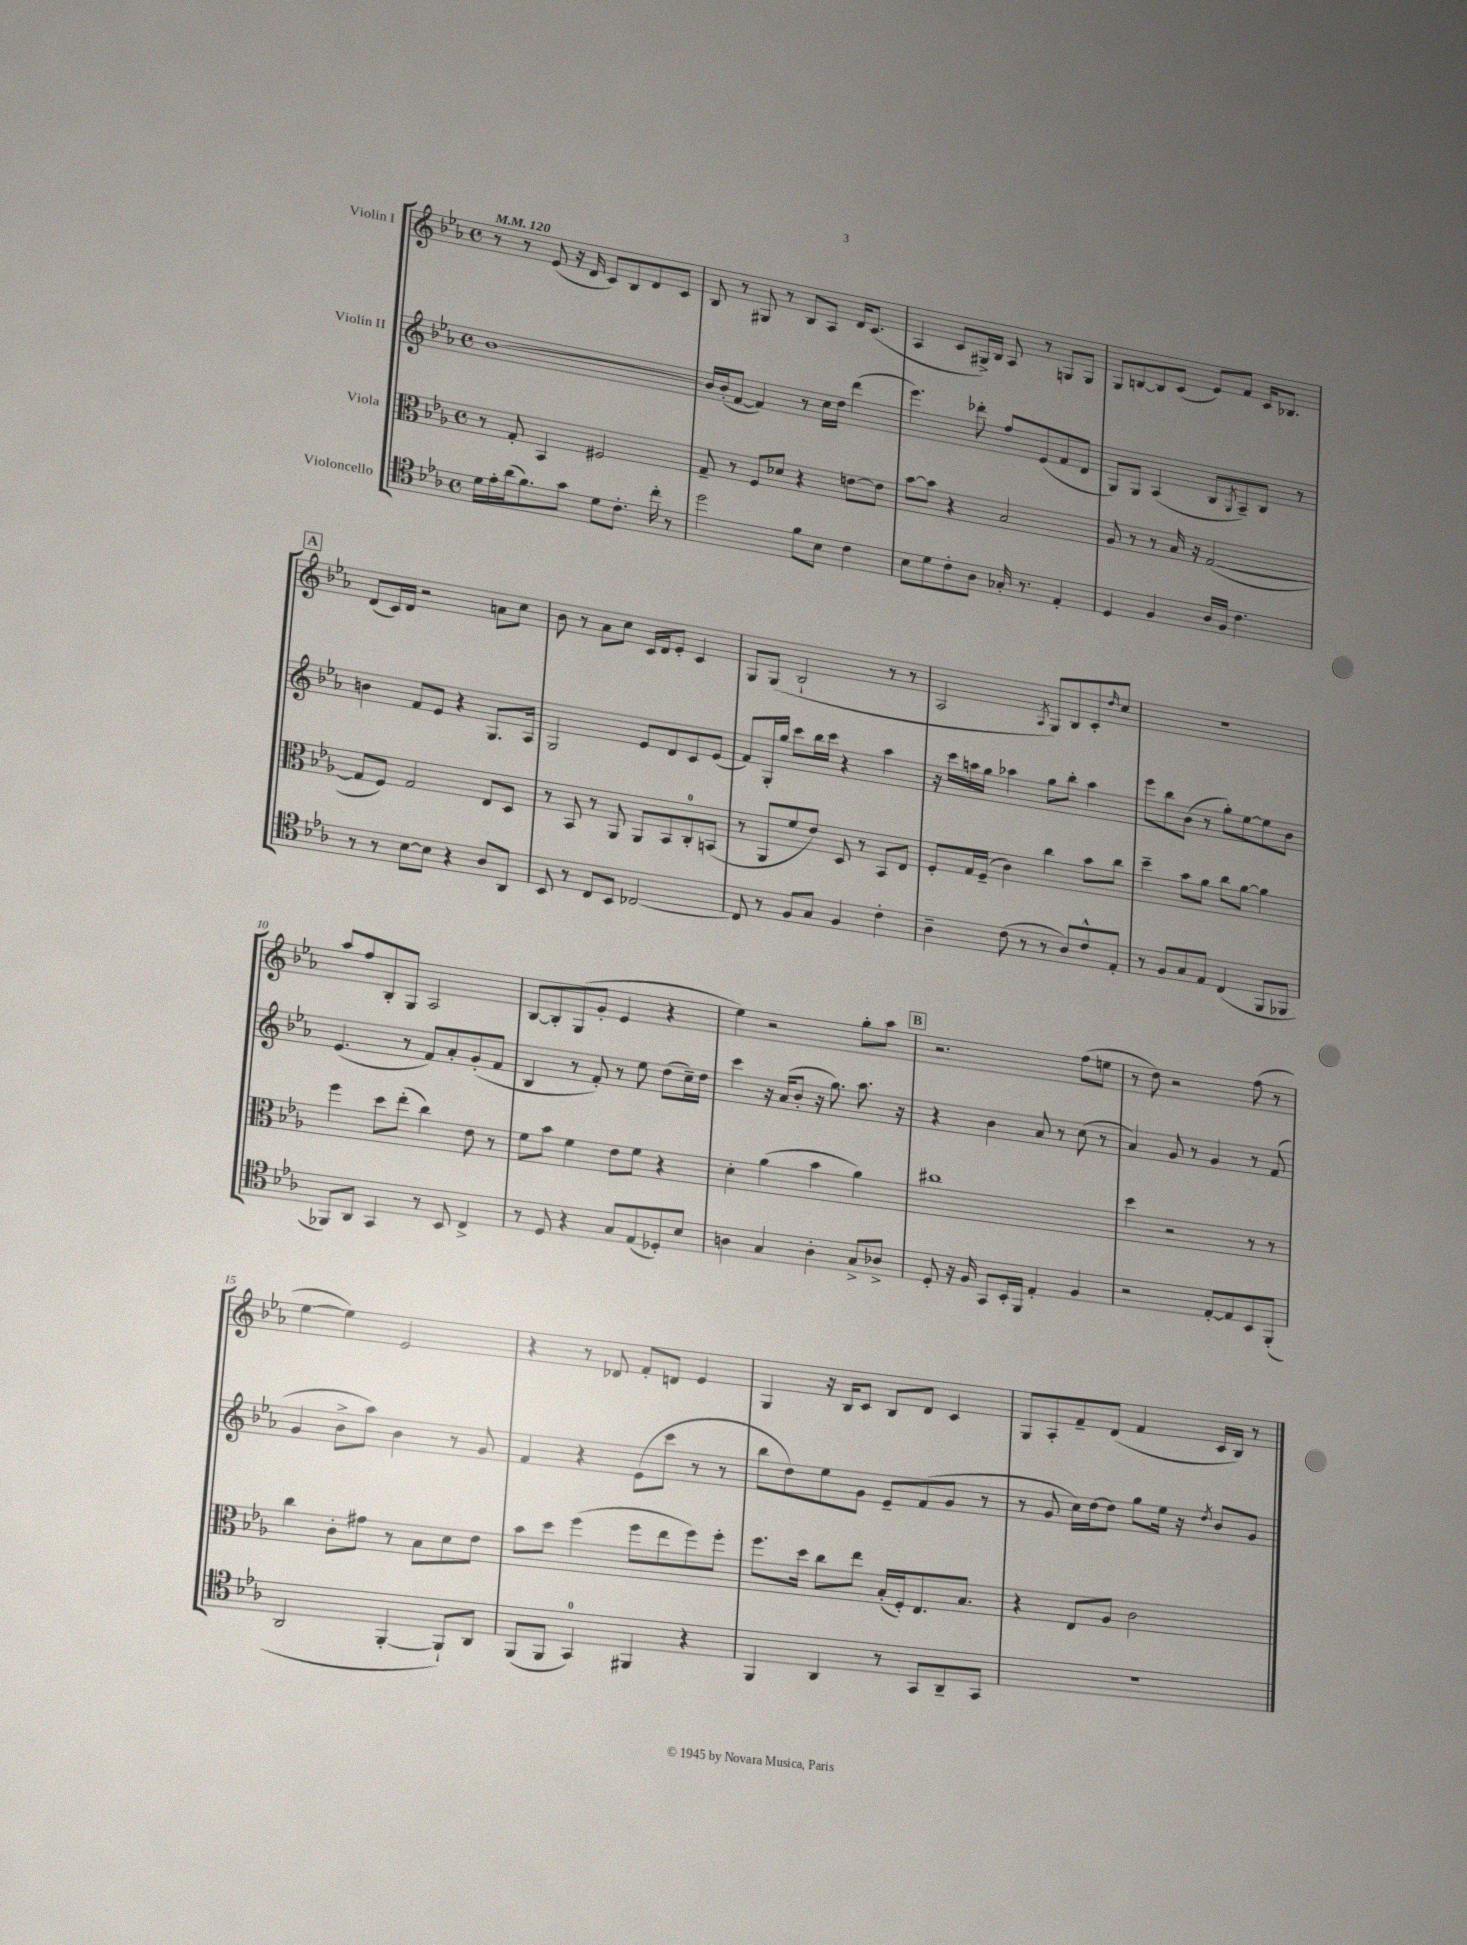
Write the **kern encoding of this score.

**kern	**kern	**kern	**kern
*part4	*part3	*part2	*part1
*staff4	*staff3	*staff2	*staff1
*I"Violoncello	*I"Viola	*I"Violin II	*I"Violin I
*clefC4	*clefC3	*clefG2	*clefG2
*k[b-e-a-]	*k[b-e-a-]	*k[b-e-a-]	*k[b-e-a-]
*M4/4	*M4/4	*M4/4	*M4/4
*met(c)	*met(c)	*met(c)	*met(c)
*MM120	*MM120	*MM120	*MM120
=1	=1	=1	=1
16d\LL	8r	[1b-	8r
16e-'\	.	.	.
(16a-\J	8G'/	.	8r
8.f\)	.	.	.
.	4BB-/	.	(8e-/
8g\J	.	.	16r
.	.	.	16d/
8d\L	2F#X/	.	8c/L)
8.c'\J	.	.	8B-/
.	.	.	8d/
16cc'\	.	.	.
8r	.	.	8c/J
=2	=2	=2	=2
2dd\	8G~/	16b-/LL]	8B-/
.	.	(16b-'/J	.
.	8r	[8f/J	8r
.	8F/L	4f/])	8G#X/
.	8d-X/J	.	8r
8f\L	4r	8r	8B-/L
8B-\J	.	16cc\LL	8A-/J
.	.	16dd\JJ	.
4c\	[8en\L	(4ddd\	16d/KL
.	.	.	(8.c/J
.	8e\J]	.	.
=3	=3	=3	=3
8B-\L	[8b-\L	4.eee-\)	4A-/
8d\	8b-\J]	.	.
8c'\	4r	.	8c/L
8A-\J	.	8ddd-X'\	16G#X^/L)
.	.	.	16B-/JJ
16G-X'/	2B-/	8ff/L	8A-/
8.r	.	.	.
.	.	(8e-/	8r
4E-'/	.	8f/	8Gn/L
.	.	8d/J	8G/J
=4	=4	=4	=4
4D/	8A-/	8G/L)	8G/L
.	8r	8G/J	[8Bn/
4F/	8r	(4A-/	8B/]
.	16B-/	.	(8c/J
.	16r	.	.
16A-/LL	([2G/	8B-/L	8e-/L)
16F/JJ	.	.	.
.	.	8qG/	.
4.c\	.	8A-~/)	8f/J
.	.	8B-/J	16c/KL
.	.	.	8.B-X/J
.	.	8r	.
!!LO:LB:g=z
!!LO:REH:place=s1:t=A
=5	=5	=5	=5
8r	8G/L]	4bn\	(8d/L
8r	8F/J)	.	16c/L)
.	.	.	16d/JJ
[8B-\L	2G/	8f/L	2r
8B-\J]	.	8e-/J	.
4r	.	4r	.
8A-/L	8E-/L	8.G/L	8an\L
8AA-/J	8D/J	.	8cc\J
.	.	16A-/Jk	.
=6	=6	=6	=6
8BB-/	8r	2G/	8b-\
8r	8BB-/	.	8r
8C/L	8r	.	8a-\L
8BB-/J	8AA-/	.	8cc\J
[2C-X/	8AA-/L	8e-/L	16c/LL
.	.	.	16d/J
.	8BB-/	8d/	8e-'/J
.	8C'/	8c/	4c/
.	(8BBn/J	(8e-/J	.
=7	=7	=7	=7
8C-/]	8r	8f/L)	8G/L
8r	8AA-/L	16G'/L	(8G/J
.	.	16gg/JJ	.
8F/L	8f/	8ccc\L	2B-`/
8G/J	8e-/J)	16bb-\L	.
.	.	16ccc\JJ	.
4F/	8D/	4r	.
.	8r	.	.
4c'\	8BB-/L	4aa-\	8r
.	8E-/J	.	8r
=8	=8	=8	=8
4A-~\	8F'/L	16r	2A-/
.	.	16ccc\LL	.
.	16G/L	16aan\	.
.	(16F~/JJ	16gg\JJ	.
(8c\	4c\)	4aa-X\	.
8r	.	.	.
.	.	.	8qA-/
8r	4cc\	8gg\L	8G/L)
8A-/L)	.	8bb-'\J	8B-/
8c^^/	8b-\L	4aa-\	8c'/
.	.	.	16qqdd/
8E-'/J	8cc\J	.	8cc/J
=9	=9	=9	=9
8r	4dd~\	8eee-\L	1r
8F/L	.	8bb-\	.
8G/	8b-\L	(8b-\J	.
8E-/J	8a-\J	8r	.
(4C/	8cc\L	8gg'\L)	.
.	[8a-\J	[8ee-\	.
8FF/L	4a-\]	8ee-\]	.
8FF-X/J	.	8b-\J	.
!!LO:LB:g=z
=10	=10	=10	=10
8FF-X/L)	4ff\	(4.e-/	8aa-/L
8AA-/J	.	.	8ff/
4GG/	8dd\L	.	8B-'/
.	(8ee-'\J	8r	8G/J
8r	4cc\)	8f/L)	2A-/
8BB-/	.	8a-'/	.
4C^/	8e-\	(8g'/	.
.	8r	8f/J	.
=11	=11	=11	=11
8r	8f\L	4B-/	[8B-/L
8D/	8b-\J	.	8B-'/]
4r	4f\	8r	(8G/
.	.	8f'/)	8g'/J
8G/L	8e-\L	8r	4e-/
(8E-/	8f\J	8ee-\	.
8D-X'/)	4r	(8dd\L	4r
8B-/J	.	16cc~\L)	.
.	.	16dd\JJ	.
=12	=12	=12	=12
4An\	4d'\	4ccc\	4ee-\)
4G/	(4a-\	16r	2r
.	.	(16a-/KL	.
.	.	8b-'/J	.
4A'\	4b-\	16r	.
.	.	8.gg\)	.
8G^/L	4a-\)	8.aa-\	8gg'\L
8A-X^/J	.	.	8aa-\J
.	.	16r	.
!!LO:REH:place=s1:t=B
=13	=13	=13	=13
8D'/	1cc#X	4r	2.r
16r	.	.	.
16F/	.	.	.
8GG/L	.	4b-\	.
16BB-'/L	.	.	.
16FF/JJ	.	.	.
4E-'/	.	8a-/	.
.	.	8r	.
4F/	.	(8cc\	(8ff\L
.	.	8r	8een\J
=14	=14	=14	=14
2r	4dd\	4a-/)	8r
.	.	.	8dd\)
.	2r	8g/	2r
.	.	8r	.
[8E-'/L	.	4g/	.
8E-/]	.	.	.
8BB-/	8r	8r	(8ff\
(8FF'/J	8r	(8f/	8r
!!LO:LB:g=z
=15	=15	=15	=15
2AA-/	4cc\	4g/	[4ee-\
.	8c'\L	8b-^\L	4ee-\])
.	8g#X\J	8aa-\J)	.
[4FF'/	8r	4b-\	2e-/
.	8B-\L	.	.
8FF`/L])	8d\	8r	.
8AA-/J	8e-\J	8g/	.
=16	=16	=16	=16
(8FF/L	8b-\L	4f/	4r
8FF/J	8dd\J	.	.
4GG/)	(4ff\	4r	8r
.	.	.	8d-X/
4FF#X/	8ff\L	(8e-\L	8f'/L
.	8ee-\	8ccc\J	8dn/J
4r	8ff\)	8r	4e-/
.	8ff'\J	8r	.
=17	=17	=17	=17
4FF/	8.ff\L	8bb-\L	4G/
.	.	8dd\)	.
.	16dd\Jk	.	.
4AA-/	8cc\L	8ee-\	16r
.	.	.	16B-/KL
.	8ee-\J	8g\J	8c/J
8r	(16B-'/LL	8e-~/L	8B-/L
.	16F'/J)	.	.
8GG/L	8.E-/	(8f/	8d/J
8AA-~/	.	8g/J	4c/
.	8.B-/J	.	.
8GG/J	.	8r	.
=18	=18	=18	=18
1r	4r	8r	8G/L
.	.	8g/	8A-'/
.	8E-/L	16cc\LL)	8f~/
.	.	[16dd\J	.
.	8A-/J	8dd\J]	(8d/J
.	2c\	8gg\L	4f/
.	.	16ee-\Jk	.
.	.	16r	.
.	.	8qdd/	.
.	.	8b-/L	16c/LL
.	.	.	16B-/JJ)
.	.	8g/J	8r
==	==	==	==
*-	*-	*-	*-
